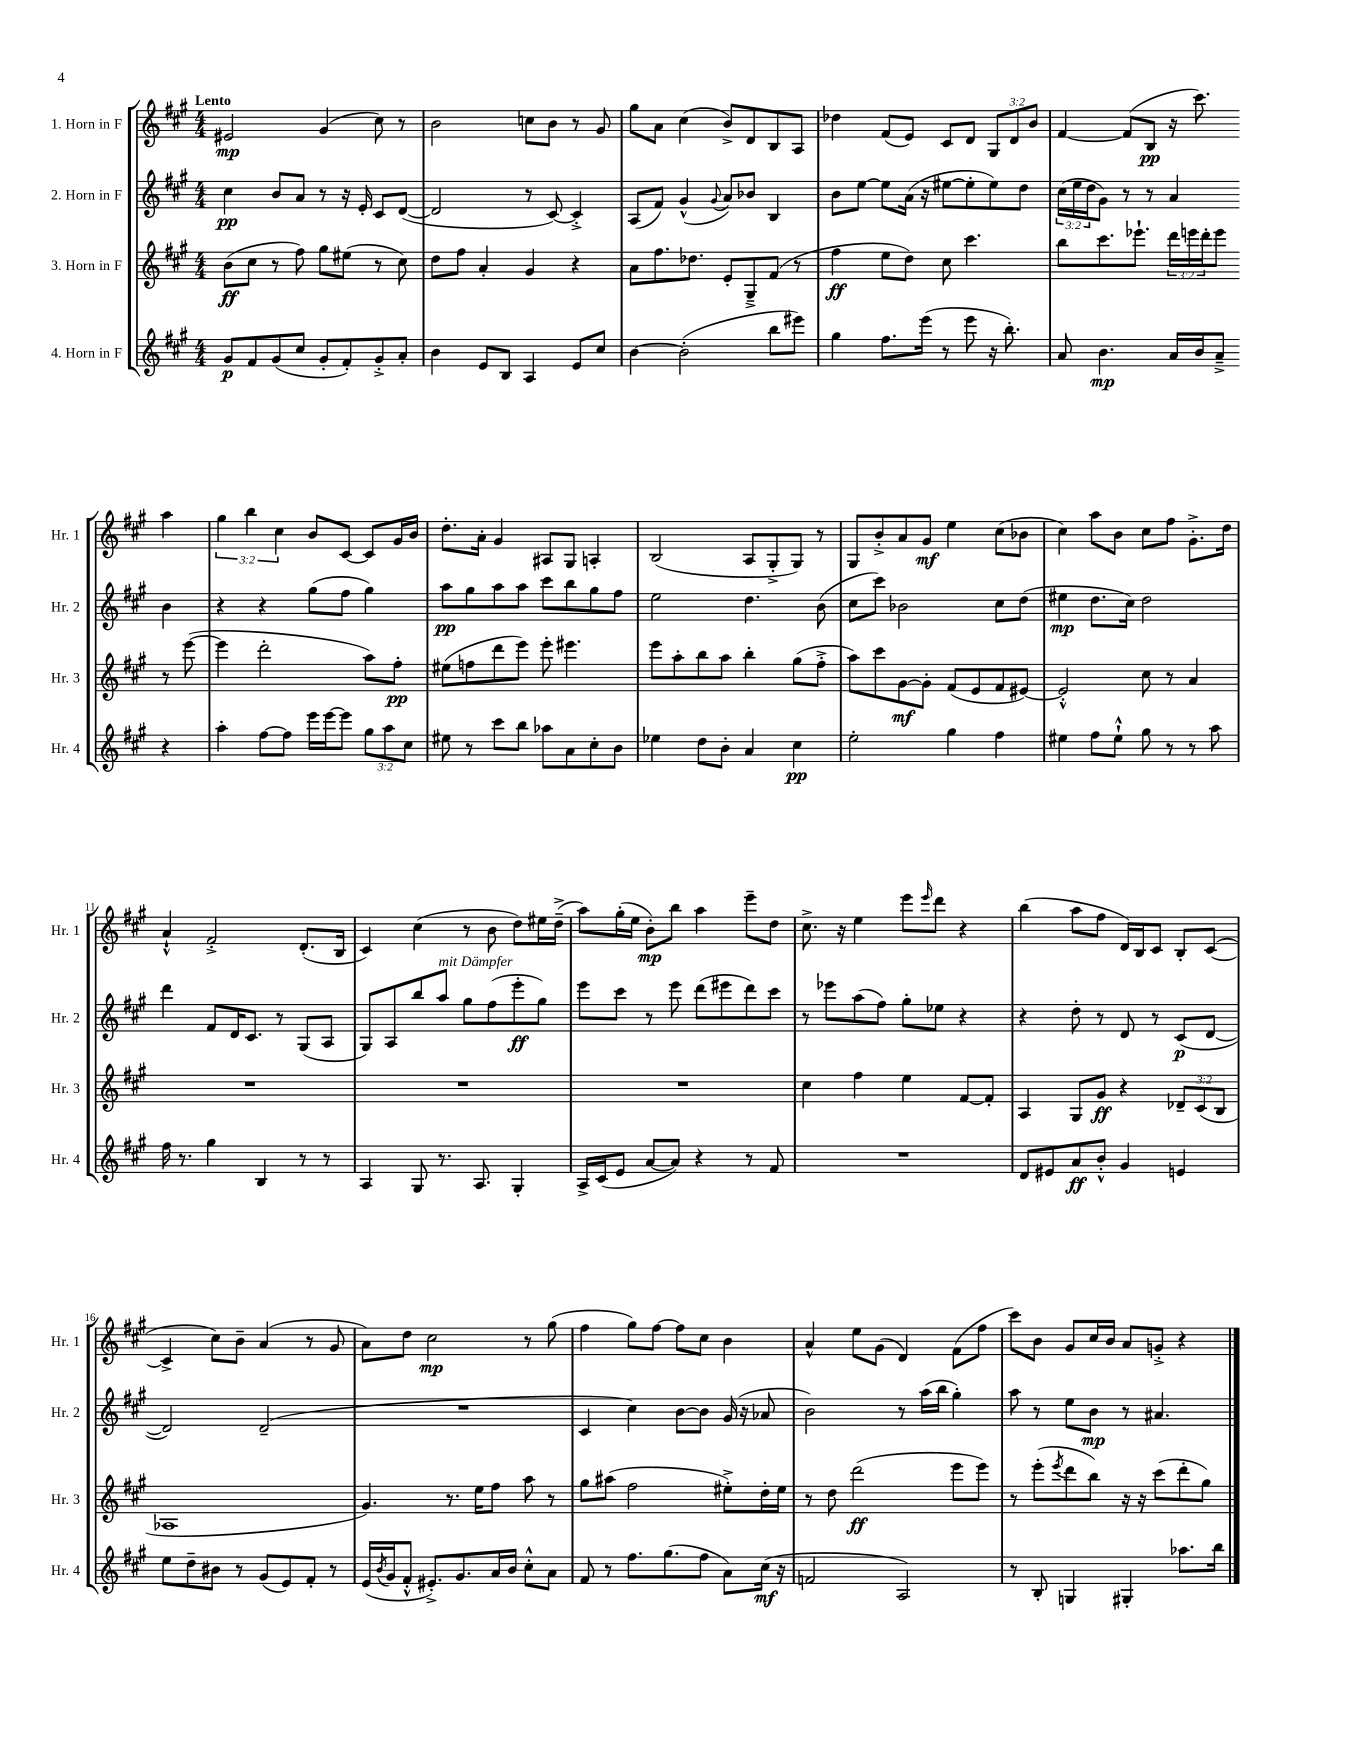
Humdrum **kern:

**kern	**dynam	**kern	**dynam	**kern	**dynam	**kern	**dynam
*part4	*part4	*part3	*part3	*part2	*part2	*part1	*part1
*staff4	*staff4	*staff3	*staff3	*staff2	*staff2	*staff1	*staff1
*I"4. Horn in F	*	*I"3. Horn in F	*	*I"2. Horn in F	*	*I"1. Horn in F	*
*I'Hr. 4	*	*I'Hr. 3	*	*I'Hr. 2	*	*I'Hr. 1	*
*clefG2	*	*clefG2	*	*clefG2	*	*clefG2	*
*k[f#c#g#]	*	*k[f#c#g#]	*	*k[f#c#g#]	*	*k[f#c#g#]	*
*M4/4	*	*M4/4	*	*M4/4	*	*M4/4	*
=1	=1	=1	=1	=1	=1	=1	=1
!	!	!	!	!	!	!LO:TX:a:B:t=Lento	!
8g#/L	p	(8b\L	ff	4cc#\	pp	2e#X/	mp
8f#/	.	8cc#\J	.	.	.	.	.
(8g#/	.	8r	.	8b/L	.	.	.
8cc#/J	.	8ff#\)	.	8a/J	.	.	.
8g#'/L	.	8gg#\L	.	8r	.	(4g#/	.
8f#'/)	.	(8ee#X\J	.	16r	.	.	.
.	.	.	.	16e'/	.	.	.
8g#'^/	.	8r	.	8c#/L	.	8cc#\)	.
8a'/J	.	8cc#\)	.	([8d/J	.	8r	.
=2	=2	=2	=2	=2	=2	=2	=2
4b\	.	8dd\L	.	2d/]	.	2b\	.
.	.	8ff#\J	.	.	.	.	.
8e/L	.	4a'/	.	.	.	.	.
8B/J	.	.	.	.	.	.	.
4A/	.	4g#/	.	8r	.	8ccn\L	.
.	.	.	.	[8c#/)	.	8b\J	.
8e/L	.	4r	.	4c#'^/]	.	8r	.
8cc#/J	.	.	.	.	.	8g#/	.
=3	=3	=3	=3	=3	=3	=3	=3
[4b\	.	8a\L	.	(8A/L	.	8gg#\L	.
.	.	8.ff#\	.	8f#/J)	.	8a\J	.
(2b'\]	.	.	.	(4g#^^/	.	(4cc#\	.
.	.	8.dd-X\J	.	.	.	.	.
.	.	.	.	8qqg#/	.	.	.
.	.	8e'/L	.	8a/L)	.	8b^/L)	.
.	.	8G#~^/	.	8b-X/J	.	8d/	.
8bb\L	.	(8f#/J	.	4B/	.	8B/	.
8eee#X\J)	.	8r	.	.	.	8A/J	.
=4	=4	=4	=4	=4	=4	=4	=4
4gg#\	.	4ff#\	ff	8b\L	.	4dd-X\	.
.	.	.	.	[8ee\J	.	.	.
8.ff#\L	.	8ee\L	.	8ee\L]	.	(8f#/L	.
.	.	8dd\J)	.	(16a\Jk	.	8e/J)	.
(16eee\Jk	.	.	.	16r	.	.	.
8r	.	8cc#\	.	[8ee#X\L	.	8c#/L	.
8eee\	.	4.ccc#\	.	8ee#'\]	.	8d/J	.
16r	.	.	.	8ee#\)	.	12G#/L	.
8.bb'\)	.	.	.	.	.	.	.
.	.	.	.	.	.	12d/	.
.	.	.	.	8dd\J	.	.	.
.	.	.	.	.	.	12b/J	.
=5	=5	=5	=5	=5	=5	=5	=5
8a/	.	8bb\L	.	(24cc#\LL	.	[4f#/	.
.	.	.	.	24ee\	.	.	.
.	.	.	.	24dd\J	.	.	.
4.b\	mp	8.ccc#\	.	8g#\J)	.	.	.
.	.	.	.	8r	.	(8f#/L]	.
.	.	8.eee-X`\J	.	.	.	.	.
.	.	.	.	8r	.	8B/J	pp
16a/LL	.	24ddd\LL	.	4a/	.	16r	.
.	.	24eeen\	.	.	.	.	.
16b/J	.	.	.	.	.	8.ccc#\)	.
.	.	24ddd'\J	.	.	.	.	.
8a~^/J	.	8eee\J	.	.	.	.	.
4r	.	8r	.	4b\	.	4aa\	.
.	.	([8eee\	.	.	.	.	.
!!LO:LB:g=z
=6	=6	=6	=6	=6	=6	=6	=6
4aa'\	.	4eee\]	.	4r	.	6gg#\	.
.	.	.	.	.	.	6bb\	.
[8ff#\L	.	2ddd'\	.	4r	.	.	.
.	.	.	.	.	.	6cc#\	.
8ff#\J]	.	.	.	.	.	.	.
16eee\LL	.	.	.	(8gg#\L	.	8b/L	.
[16eee\J	.	.	.	.	.	.	.
8eee\J]	.	.	.	8ff#\J	.	[8c#/J	.
12gg#\L	.	8aa\L)	.	4gg#\)	.	8c#/L]	.
12aa\	.	.	.	.	.	.	.
.	.	8ff#'\J	pp	.	.	16g#/L	.
12cc#\J	.	.	.	.	.	.	.
.	.	.	.	.	.	16b/JJ	.
=7	=7	=7	=7	=7	=7	=7	=7
8ee#X\	.	(8ee#X\L	.	8aa\L	pp	8.dd'\L	.
8r	.	8ffn\	.	8gg#\	.	.	.
.	.	.	.	.	.	16a'\Jk	.
8ccc#\L	.	8ddd\	.	8aa\	.	4g#/	.
8bb\J	.	8eee\J)	.	8aa\J	.	.	.
8aa-X\L	.	8eee'\	.	8ccc#\L	.	8A#X/L	.
8a\	.	4.eee#X\	.	8bb\	.	8G#/J	.
8cc#'\	.	.	.	8gg#\	.	4An'/	.
8b\J	.	.	.	8ff#\J	.	.	.
=8	=8	=8	=8	=8	=8	=8	=8
4ee-X\	.	8eee\L	.	2ee\	.	(2B/	.
.	.	8aa'\	.	.	.	.	.
8dd\L	.	8bb\	.	.	.	.	.
8b'\J	.	8aa\J	.	.	.	.	.
4a/	.	4bb'\	.	4.dd\	.	8A/L	.
.	.	.	.	.	.	8G#'^/	.
4cc#\	pp	(8gg#\L	.	.	.	8G#/J)	.
.	.	8ff#'^\J	.	(8b\	.	8r	.
=9	=9	=9	=9	=9	=9	=9	=9
2ee'\	.	8aa\L)	.	8cc#\L	.	8G#/L	.
.	.	8ccc#\	.	8ccc#\J)	.	8b'^/	.
.	.	[8g#\	mf	2b-X\	.	8a/	.
.	.	8g#'\J]	.	.	.	8g#/J	mf
4gg#\	.	(8f#/L	.	.	.	4ee\	.
.	.	8e/	.	.	.	.	.
4ff#\	.	8f#/	.	8cc#\L	.	(8cc#\L	.
.	.	[8e#X/J)	.	(8dd\J	.	8b-X\J	.
=10	=10	=10	=10	=10	=10	=10	=10
4ee#X\	.	2e#'^^/]	.	4ee#X\	mp	4cc#\)	.
8ff#\L	.	.	.	8.dd\L	.	8aa\L	.
8ee#`^^\J	.	.	.	.	.	8b\J	.
.	.	.	.	16cc#\Jk)	.	.	.
8gg#\	.	8cc#\	.	2dd\	.	8cc#\L	.
8r	.	8r	.	.	.	8ff#\J	.
8r	.	4a/	.	.	.	8.g#'^\L	.
8aa\	.	.	.	.	.	.	.
.	.	.	.	.	.	16dd\Jk	.
!!LO:LB:g=z
=11	=11	=11	=11	=11	=11	=11	=11
16ff#\	.	1r	.	4ddd\	.	4a`^^/	.
8.r	.	.	.	.	.	.	.
4gg#\	.	.	.	8f#/L	.	2f#'^/	.
.	.	.	.	16d/K	.	.	.
.	.	.	.	8.c#/J	.	.	.
4B/	.	.	.	.	.	.	.
.	.	.	.	8r	.	.	.
8r	.	.	.	(8G#/L	.	(8.d'/L	.
8r	.	.	.	8A/J	.	.	.
.	.	.	.	.	.	16B/Jk	.
=12	=12	=12	=12	=12	=12	=12	=12
4A/	.	1r	.	8G#/L)	.	4c#/)	.
.	.	.	.	8A/	.	.	.
8G#/	.	.	.	8bb/	.	(4cc#\	.
!	!	!	!	!LO:TX:a:i:t=mit Dämpfer	!	!	!
8.r	.	.	.	8aa/J	.	.	.
.	.	.	.	8gg#\L	.	8r	.
8.A/	.	.	.	.	.	.	.
.	.	.	.	(8ff#\	.	8b\	.
4G#'/	.	.	.	8eee'\	ff	8dd\L)	.
.	.	.	.	8gg#\J)	.	16ee#X\L	.
.	.	.	.	.	.	(16dd~^\JJ	.
=13	=13	=13	=13	=13	=13	=13	=13
16A^/LL	.	1r	.	8eee\L	.	8aa\L)	.
(16c#/J	.	.	.	.	.	.	.
8e/J	.	.	.	8ccc#\J	.	(16gg#'\L	.
.	.	.	.	.	.	16ee\JJ	.
[8a/L	.	.	.	8r	.	8b'\L)	mp
8a/J])	.	.	.	8eee\	.	8bb\J	.
4r	.	.	.	(8ddd\L	.	4aa\	.
.	.	.	.	8eee#X\	.	.	.
8r	.	.	.	8ddd\)	.	8eee~\L	.
8f#/	.	.	.	8ccc#\J	.	8dd\J	.
=14	=14	=14	=14	=14	=14	=14	=14
1r	.	4cc#\	.	8r	.	8.cc#^\	.
.	.	.	.	8eee-X\L	.	.	.
.	.	.	.	.	.	16r	.
.	.	4ff#\	.	(8aa\	.	4ee\	.
.	.	.	.	8ff#\J)	.	.	.
.	.	4ee\	.	8gg#'\L	.	8eee\L	.
.	.	.	.	.	.	16qqeee/	.
.	.	.	.	8ee-X\J	.	8ddd\J	.
.	.	[8f#/L	.	4r	.	4r	.
.	.	8f#'/J]	.	.	.	.	.
=15	=15	=15	=15	=15	=15	=15	=15
8d/L	.	4A/	.	4r	.	(4bb\	.
8e#X/	.	.	.	.	.	.	.
8a/	ff	8G#/L	.	8dd'\	.	8aa\L	.
8b'^^/J	.	8g#/J	ff	8r	.	8ff#\J	.
4g#/	.	4r	.	8d/	.	16d/LL)	.
.	.	.	.	.	.	16B/J	.
.	.	.	.	8r	.	8c#/J	.
4en/	.	12d-X~/L	.	(8c#/L	p	8B'/L	.
.	.	(12c#/	.	.	.	.	.
.	.	.	.	[8d/J	.	([8c#/J	.
.	.	12B/J	.	.	.	.	.
!!LO:LB:g=z
=16	=16	=16	=16	=16	=16	=16	=16
8ee\L	.	1A-X	.	2d/])	.	4c#^/]	.
8dd~\	.	.	.	.	.	.	.
8b#X\J	.	.	.	.	.	8cc#\L)	.
8r	.	.	.	.	.	8b~\J	.
(8g#/L	.	.	.	(2d~/	.	(4a/	.
8e/)	.	.	.	.	.	.	.
8f#'/J	.	.	.	.	.	8r	.
8r	.	.	.	.	.	8g#/	.
=17	=17	=17	=17	=17	=17	=17	=17
(16e/LL	.	4.g#/)	.	1r	.	8a\L)	.
8qb/	.	.	.	.	.	.	.
16g#/J	.	.	.	.	.	.	.
8f#'^^/J	.	.	.	.	.	8dd\J	.
8.e#X'^/L)	.	.	.	.	.	2cc#\	mp
.	.	8.r	.	.	.	.	.
8.g#/	.	.	.	.	.	.	.
.	.	16ee\KL	.	.	.	.	.
16a/L	.	8ff#\J	.	.	.	.	.
16b/JJ	.	.	.	.	.	.	.
8cc#'^^\L	.	8aa\	.	.	.	8r	.
8a\J	.	8r	.	.	.	(8gg#\	.
=18	=18	=18	=18	=18	=18	=18	=18
8f#/	.	8gg#\L	.	4c#/	.	4ff#\	.
8r	.	(8aa#X\J	.	.	.	.	.
8.ff#\L	.	2ff#\	.	4cc#\)	.	8gg#\L)	.
.	.	.	.	.	.	[8ff#\J	.
(8.gg#\	.	.	.	.	.	.	.
.	.	.	.	[8b\L	.	8ff#\L]	.
8ff#\J	.	.	.	8b\J]	.	8cc#\J	.
8a\L)	.	8ee#X'^\L)	.	(16g#/	.	4b\	.
.	.	.	.	16r	.	.	.
(16cc#\Jk	mf	16dd'\L	.	8a-X/	.	.	.
16r	.	16ee#\JJ	.	.	.	.	.
=19	=19	=19	=19	=19	=19	=19	=19
2fn/	.	8r	.	2b\)	.	4a^^/	.
.	.	8dd\	.	.	.	.	.
.	.	(2ddd\	ff	.	.	8ee\L	.
.	.	.	.	.	.	(8g#\J	.
2A/)	.	.	.	8r	.	4d/)	.
.	.	.	.	(16aa\LL	.	.	.
.	.	.	.	16bb\JJ	.	.	.
.	.	8eee\L	.	4gg#'\)	.	(8f#\L	.
.	.	8eee\J)	.	.	.	8ff#\J	.
=20	=20	=20	=20	=20	=20	=20	=20
8r	.	8r	.	8aa\	.	8ccc#\L)	.
8B'/	.	(8eee'\L	.	8r	.	8b\J	.
.	.	8qeee/	.	.	.	.	.
4Gn/	.	8ddd\	.	8ee\L	.	8g#/L	.
.	.	8bb\J)	.	8b\J	mp	16cc#/L	.
.	.	.	.	.	.	16b/JJ	.
4G#X'/	.	16r	.	8r	.	8a/L	.
.	.	16r	.	.	.	.	.
.	.	(8ccc#\L	.	4.a#X/	.	8gn'^/J	.
8.aa-X\L	.	8ddd'\	.	.	.	4r	.
.	.	8gg#\J)	.	.	.	.	.
16bb\Jk	.	.	.	.	.	.	.
==	==	==	==	==	==	==	==
*-	*-	*-	*-	*-	*-	*-	*-
